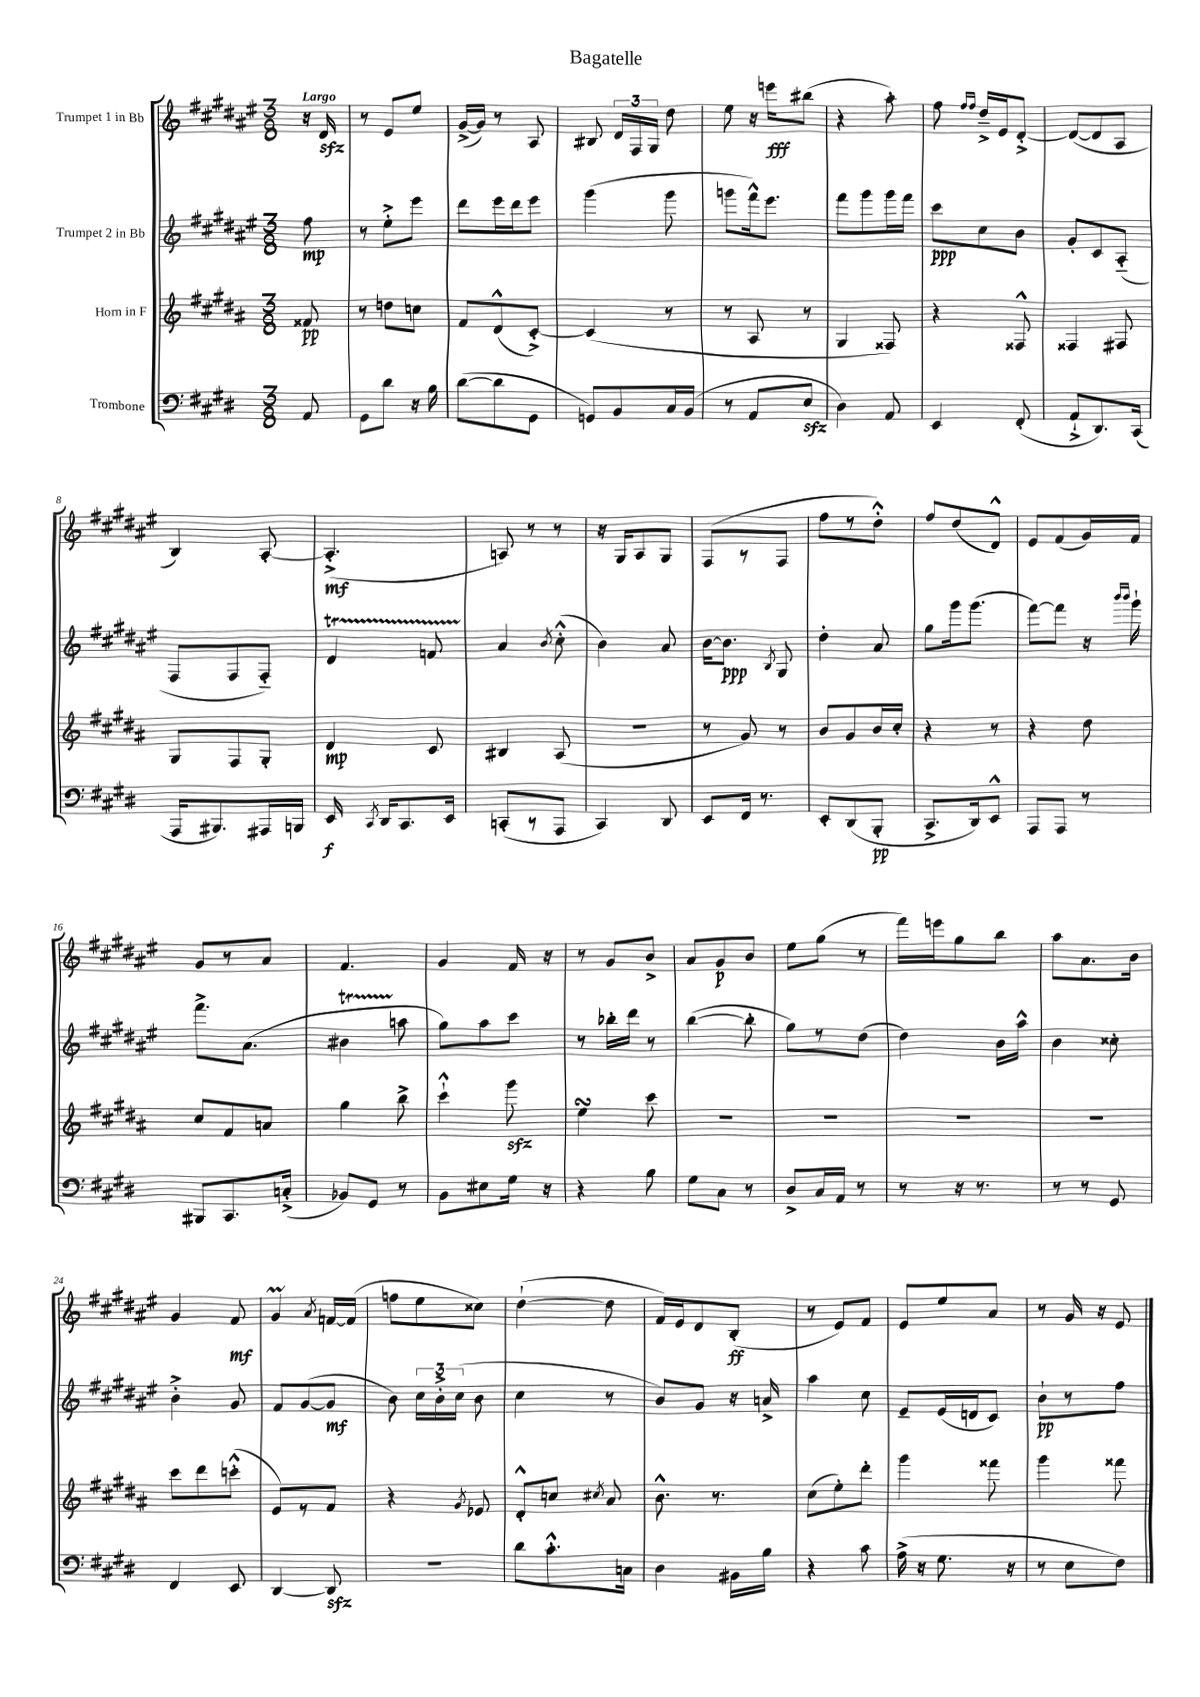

**kern	**kern	**kern	**kern
*staff4	*staff3	*staff2	*staff1
*clefF4	*clefG2	*clefG2	*clefG2
*k[f#c#g#d#]	*k[f#c#g#d#a#]	*k[f#c#g#d#a#e#]	*k[f#c#g#d#a#e#]
*M3/8	*M3/8	*M3/8	*M3/8
8AA	8f##	8ff#	16r
.	.	.	16d#
=	=	=	=
8GG#	8r	8r	8r
8d#	8dd	8ee#'^	8e#
16r	8cc	8eee#	8ee#
16B	.	.	.
=	=	=	=
([8d#	8f#	8ddd#	([16g#^
.	.	.	16g#])
8d#]	(8d#^^	16eee#	8r
.	.	16ddd#	.
8GG#	[8c#'^)	8eee#	8A#
=	=	=	=
8GG)	(4c#]	(4ggg#	8B#
8BB	.	.	24d#
.	.	.	24F#
.	.	.	24G#
16C#	8r	8ggg#	8dd#
(16BB	.	.	.
=	=	=	=
8r	8r	8ggg	8ee#
8AA	8A#	16fff#^^)	16r
.	.	8.eee#	16eee
8E	8r	.	(8bb#
=	=	=	=
4D#)	4G#	8fff#	4r
.	.	8ggg#	.
8AA	8F##)	16ggg#	8aa#')
.	.	16fff#	.
=	=	=	=
4EE	4r	8ccc#	8ff#
.	.	.	16qqff#
.	.	.	16qqff#
.	.	8cc#	16dd#~^
.	.	.	16e#
(8FF#'	8F##^^	8b	[8d#'^
=	=	=	=
8AA`^	4F##	8g#'	(8d#_
8.DD#)	.	8c#	8d#]
.	8F#	(8A#'~	8A#
(16CC#	.	.	.
=	=	=	=
16AAA	8G#	8F#	4B)
8.BBB#)	.	.	.
.	8F#	8F#	.
16AAA#	8G#'	8F#'~)	[8A#'
16BBB	.	.	.
=	=	=	=
16EE	4d#	4d#	(4.A#'^]
8qCC#	.	.	.
16DD#	.	.	.
8.CC#	.	.	.
.	8c#	8f	.
16EE	.	.	.
=	=	=	=
(8CC'	4B#	4a#	8A)
8r	.	.	8r
.	.	8qb	.
8AAA	(8A#	(8cc#'^^	8r
=	=	=	=
4CC#)	4.r	4b)	16r
.	.	.	16G#
.	.	.	8A#
8DD#	.	8a#	8G#
=	=	=	=
8EE	8r	[16b	(8F#
.	.	8.b]	.
16FF#	8g#)	.	8r
8.r	.	.	.
.	.	8qB	.
.	8r	8G#	8F#
=	=	=	=
8EE'	8b	4dd#'	8ff#
(8DD#	8g#	.	8r
8BBB'	16b	8a#	8dd#'^^)
.	16cc#'	.	.
=	=	=	=
8.CC#^	4r	8gg#	8ff#
.	.	16ggg#	(8dd#
16DD#)	.	(8.ggg#	.
8EE^^	8r	.	8d#^^)
=	=	=	=
8AAA	4r	[8fff#)	8e#
8AAA	.	8fff#]	(8f#
8r	8dd#	16r	16g#)
.	.	16qqbbb	.
.	.	16qqbbb	.
.	.	16ggg#`	16f#
=	=	=	=
8BBB#	8cc#	8.fff#^	8g#
8.CC#	8f#	.	8r
.	.	(8.a#	.
.	8a	.	8a#
(16C'^	.	.	.
=	=	=	=
8BB-)	4gg#	4b#	4.f#
8GG#	.	.	.
8r	8bb^	8aa	.
=	=	=	=
8BB	4ccc#`^^	8gg#)	4g#
8E#	.	8aa#	.
16G#	8ggg#	8ccc#	16f#
16r	.	.	16r
=	=	=	=
4r	4ee	8r	8r
.	.	16bb-'	8g#
.	.	16ddd#	.
8B	8ccc#	8r	8b^
=	=	=	=
8G#	4.r	([4bb	8a#
8C#	.	.	8g#
8r	.	8bb']	8b
=	=	=	=
8D#^	4.r	8gg#)	8ee#
16C#	.	8r	(8gg#
16AA	.	.	.
8r	.	(8dd#	8r
=	=	=	=
8r	4.r	4dd#)	16fff#)
.	.	.	16eee
16r	.	.	8gg#
8.r	.	.	.
.	.	16b	8bb
.	.	16aa#^^	.
=	=	=	=
8r	4.r	4b	8aa#
8r	.	.	8.a#
8GG#	.	8cc##'	.
.	.	.	16b
=	=	=	=
4FF#	8ccc#	4b'^	4g#
.	8ddd#	.	.
8EE	(8ccc'^^	8g#	8f#
=	=	=	=
[4DD#	8e)	8f#	4g#
.	8r	([8g#	.
.	.	.	8qa#
8DD#]	8f#	8g#]	[16f
.	.	.	(16f]
=	=	=	=
4.r	4r	8b)	8ff
.	.	24cc#	8ee#
.	.	24b'^	.
.	.	(24cc#	.
.	8qg#	.	.
.	8e-	8b	8cc##)
=	=	=	=
8d#	8d#'^^	4cc#	([4dd#`
8.c#'^^	8cc	.	.
.	8qcc#	.	.
.	8a#	8r	8dd#]
16C	.	.	.
=	=	=	=
4D#	8.b^^	8b)	16f#)
.	.	.	16e#
.	.	8g#	8d#
.	8.r	.	.
16BB#	.	16r	(8B'
16B	.	16a^	.
=	=	=	=
4r	(8cc#	4aa#	8r
.	8ee')	.	8e#)
8c#	8ddd#'	8cc#	8f#
=	=	=	=
(16A^	4ggg#	8e#~	8e#
16r	.	.	.
8.G#	.	(16e#	8ee#
.	.	16d	.
.	8fff##	8c#)	8a#
16r	.	.	.
=	=	=	=
8r	4ggg#	8b`	8r
8E	.	8r	16g#
.	.	.	16r
8F#)	8fff##	8ff#	8e#
==	==	==	==
*-	*-	*-	*-
